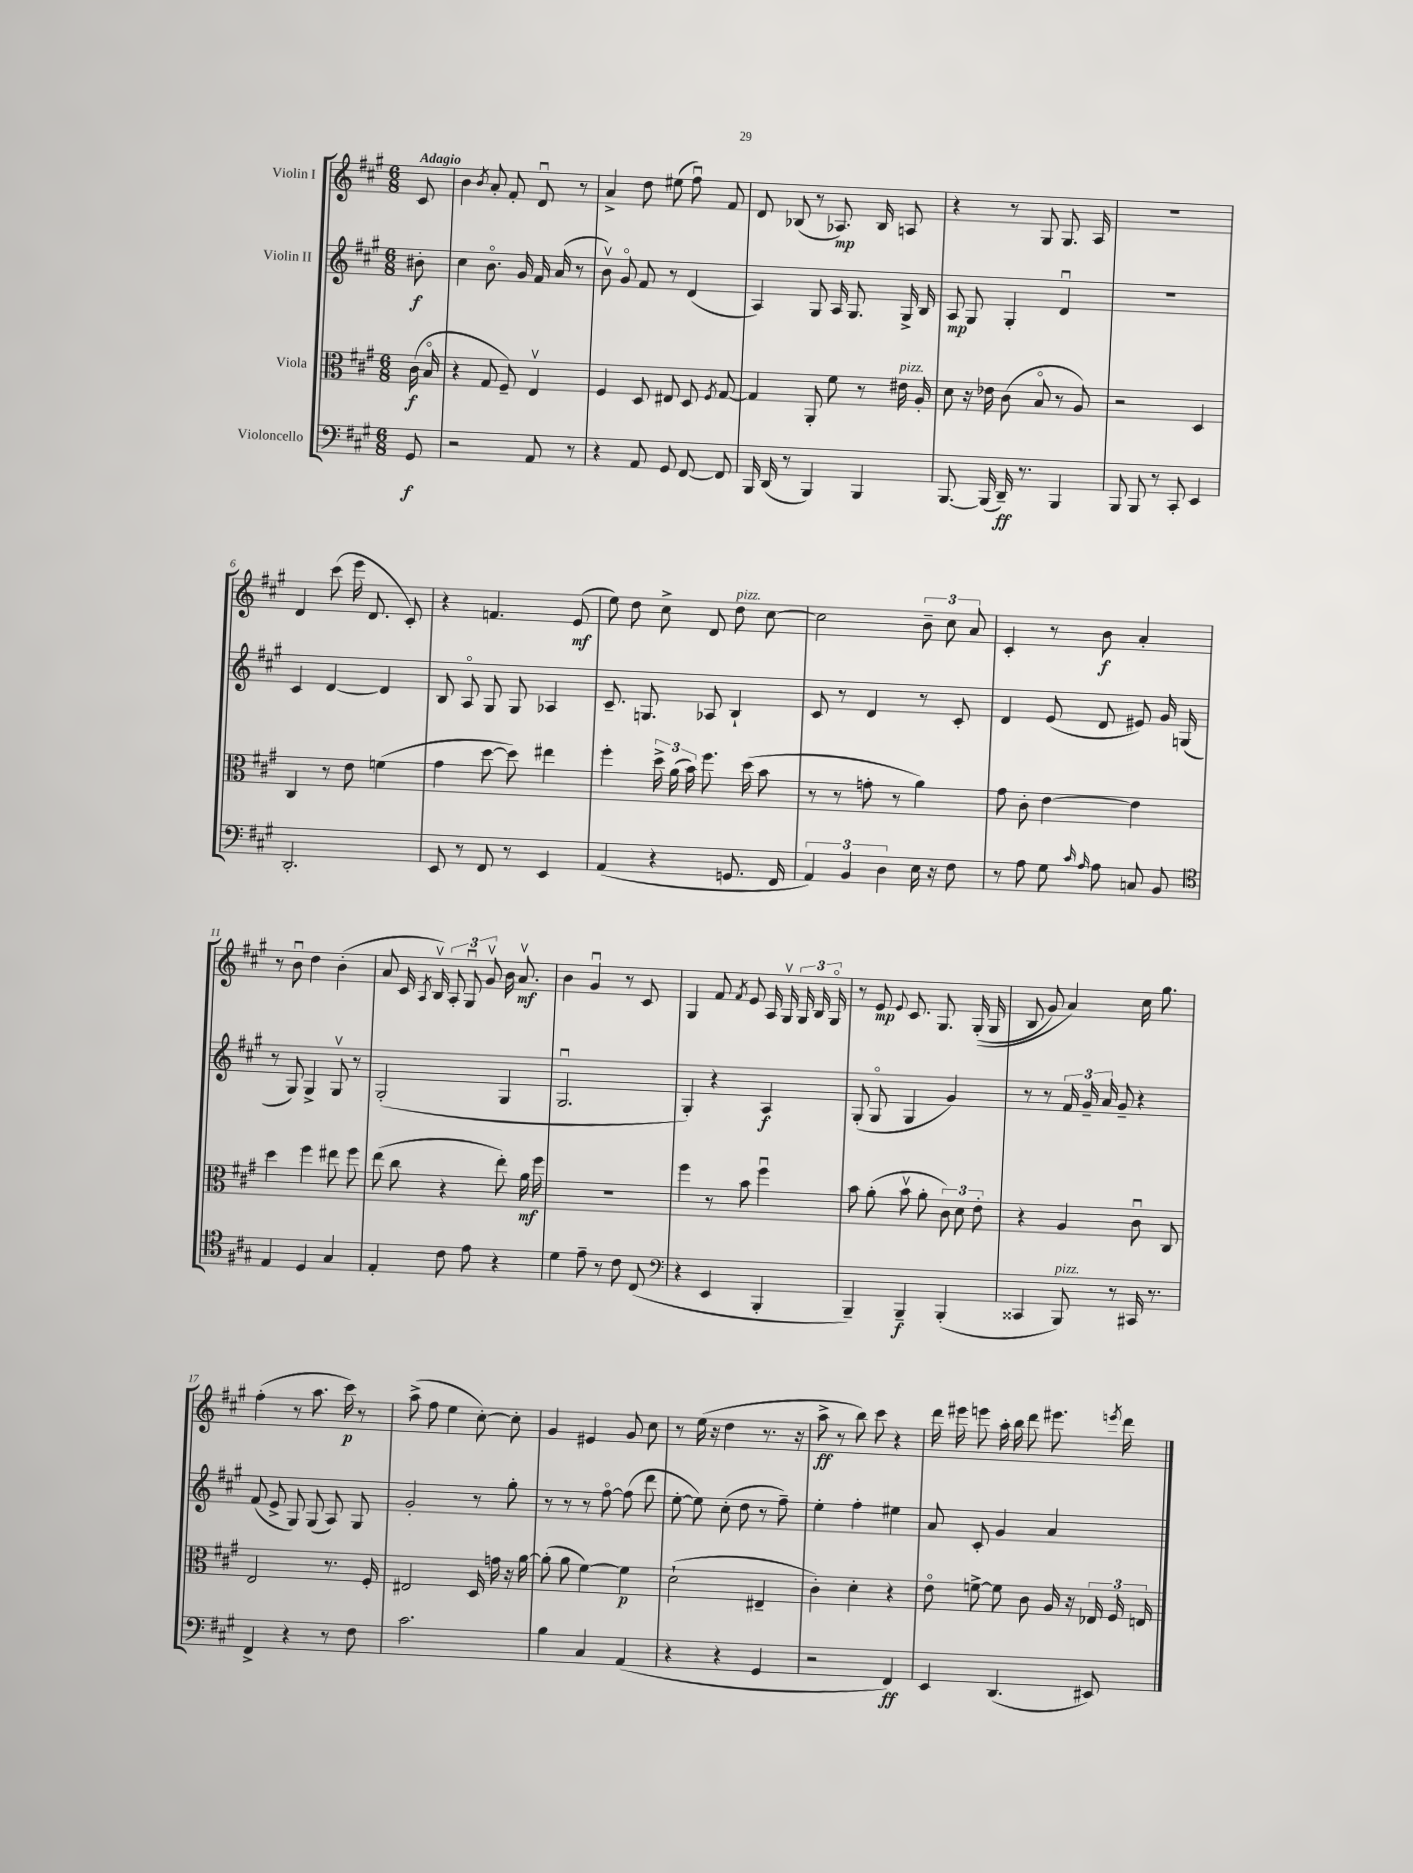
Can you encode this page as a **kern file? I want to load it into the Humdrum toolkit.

**kern	**dynam	**kern	**dynam	**kern	**dynam	**kern	**dynam
*part4	*part4	*part3	*part3	*part2	*part2	*part1	*part1
*staff4	*staff4	*staff3	*staff3	*staff2	*staff2	*staff1	*staff1
*I"Violoncello	*	*I"Viola	*	*I"Violin II	*	*I"Violin I	*
*clefF4	*	*clefC3	*	*clefG2	*	*clefG2	*
*k[f#c#g#]	*	*k[f#c#g#]	*	*k[f#c#g#]	*	*k[f#c#g#]	*
*M6/8	*	*M6/8	*	*M6/8	*	*M6/8	*
=	=	=	=	=	=	=	=
!	!	!	!	!	!	!LO:TX:a:B:t=Adagio	!
8GG#/	f	(16c#\	f	8b#X'\	f	8c#/	.
.	.	16B/	.	.	.	.	.
=1	=1	=1	=1	=1	=1	=1	=1
2r	.	4r	.	4cc#\	.	4b\	.
.	.	.	.	.	.	8qb/	.
.	.	8G#/	.	8.b\	.	8a'/	.
.	.	8F#~/)	.	.	.	8f#'/	.
.	.	.	.	16g#/	.	.	.
8AA/	.	4Ev/	.	16f#/	.	8du/	.
.	.	.	.	(16a/	.	.	.
8r	.	.	.	8r	.	8r	.
=2	=2	=2	=2	=2	=2	=2	=2
4r	.	4F#/	.	8bv\)	.	4a^/	.
.	.	.	.	8g#/	.	.	.
8AA/	.	8D/	.	8f#/	.	8dd\	.
8GG#/	.	8E#X/	.	8r	.	(8ee#X\	.
[8FF#/	.	8D/	.	(4d/	.	8ff#u\)	.
.	.	8qF#/	.	.	.	.	.
8FF#/]	.	[8G#/	.	.	.	8f#/	.
=3	=3	=3	=3	=3	=3	=3	=3
16BBB/	.	4G#/]	.	4A/)	.	8d/	.
(16DD/	.	.	.	.	.	.	.
8r	.	.	.	.	.	(8B-X/	.
4BBB/)	.	8AA'/	.	8G#/	.	8r	.
.	.	8f#\	.	16A/	.	8.A-X/)	mp
.	.	.	.	8.G#/	.	.	.
4BBB/	.	8r	.	.	.	.	.
.	.	.	.	.	.	16B-/	.
!	!	!LO:TX:a:i:t=pizz.	!	!	!	!	!
.	.	16e#X\	.	16G#^/	.	8An/	.
.	.	16A'/	.	16B/	.	.	.
=4	=4	=4	=4	=4	=4	=4	=4
[8.BBB/	.	8d\	.	8A/	mp	4r	.
.	.	16r	.	8G#/	.	.	.
(16BBB/]	.	16e-X\	.	.	.	.	.
16DD~/)	ff	(8c#\	.	4G#'/	.	8r	.
8.r	.	.	.	.	.	.	.
.	.	8B/	.	.	.	8G#/	.
4BBB/	.	8r	.	4du/	.	8.G#/	.
.	.	8A/)	.	.	.	.	.
.	.	.	.	.	.	16A/	.
=5	=5	=5	=5	=5	=5	=5	=5
8BBB/	.	2r	.	2.r	.	2.r	.
8BBB/	.	.	.	.	.	.	.
8r	.	.	.	.	.	.	.
8CC#'/	.	.	.	.	.	.	.
4EE/	.	4D/	.	.	.	.	.
!!LO:LB:g=z
=6	=6	=6	=6	=6	=6	=6	=6
2.DD'/	.	4C#/	.	4c#/	.	4d/	.
.	.	8r	.	[4d/	.	(8ccc#\	.
.	.	8e\	.	.	.	16eee\	.
.	.	.	.	.	.	8.d/	.
.	.	(4fn\	.	4d/]	.	.	.
.	.	.	.	.	.	8c#'/)	.
=7	=7	=7	=7	=7	=7	=7	=7
8EE/	.	4g#\	.	8B/	.	4r	.
8r	.	.	.	8A/	.	.	.
8FF#/	.	[8dd\	.	8G#/	.	4.fn/	.
8r	.	8dd\])	.	8G#/	.	.	.
4EE/	.	4ee#X\	.	4A-X/	.	.	.
.	.	.	.	.	.	(8e/	mf
=8	=8	=8	=8	=8	=8	=8	=8
(4AA/	.	4ff#'\	.	8.c#~/	.	8ee\)	.
.	.	.	.	.	.	8dd\	.
.	.	.	.	8.Gn/	.	.	.
4r	.	24dd^\	.	.	.	8cc#^\	.
.	.	(24a\	.	.	.	.	.
.	.	24b\)	.	.	.	.	.
.	.	8.ff#\	.	8A-X/	.	8d/	.
!	!	!	!	!	!	!LO:TX:a:i:t=pizz.	!
8.GGn/	.	.	.	4B`/	.	8dd\	.
.	.	(16dd\	.	.	.	.	.
.	.	8b\	.	.	.	[8cc#\	.
16FF#/	.	.	.	.	.	.	.
=9	=9	=9	=9	=9	=9	=9	=9
6AA/)	.	8r	.	8c#/	.	2cc#\]	.
.	.	8r	.	8r	.	.	.
6BB/	.	.	.	.	.	.	.
.	.	8gn'\	.	4d/	.	.	.
6D\	.	.	.	.	.	.	.
.	.	8r	.	.	.	.	.
16E\	.	4a\)	.	8r	.	12b~\	.
16r	.	.	.	.	.	.	.
.	.	.	.	.	.	12cc#\	.
8F#\	.	.	.	8c#'/	.	.	.
.	.	.	.	.	.	12a/	.
=10	=10	=10	=10	=10	=10	=10	=10
8r	.	8g#\	.	4d/	.	4c#'/	.
8A\	.	8c#'\	.	.	.	.	.
8G#\	.	[4e\	.	(8e/	.	8r	.
16qqc#/	.	.	.	.	.	.	.
16qqA/	.	.	.	.	.	.	.
8A\	.	.	.	8d/	.	8b\	f
8Cn/	.	4e\]	.	8e#X/)	.	4a'/	.
8BB/	.	.	.	16g#/	.	.	.
.	.	.	.	(16Gn/	.	.	.
!!LO:LB:g=z
=11	=11	=11	=11	=11	=11	=11	=11
*clefC4	*	*	*	*	*	*	*
4E/	.	4dd\	.	8r	.	8r	.
.	.	.	.	8G#/)	.	8bu\	.
4D/	.	4ff#\	.	4G#^/	.	4dd\	.
4G#/	.	8ee#X\	.	8G#v/	.	(4b'\	.
.	.	8ff#\	.	8r	.	.	.
=12	=12	=12	=12	=12	=12	=12	=12
4E'/	.	(8ee\	.	(2G#'/	.	8a/	.
.	.	8cc#\	.	.	.	16c#/	.
.	.	.	.	.	.	8qA/	.
.	.	.	.	.	.	16Bv/)	.
8c#\	.	4r	.	.	.	12A'/	.
.	.	.	.	.	.	12G#u/	.
8e\	.	.	.	.	.	.	.
.	.	.	.	.	.	12g#v/	.
4r	.	8ee'\)	.	4G#/	.	16b\	.
.	.	.	.	.	.	8.av/	mf
.	.	16a\	mf	.	.	.	.
.	.	16ff#\	.	.	.	.	.
=13	=13	=13	=13	=13	=13	=13	=13
4d\	.	2.r	.	2.G#u/	.	4b\	.
8e~\	.	.	.	.	.	4g#u/	.
8r	.	.	.	.	.	.	.
8c#\	.	.	.	.	.	8r	.
(8C#/	.	.	.	.	.	8c#/	.
=14	=14	=14	=14	=14	=14	=14	=14
*clefF4	*	*	*	*	*	*	*
4r	.	4ff#\	.	4G#'/)	.	4G#/	.
4EE/	.	8r	.	4r	.	8f#/	.
.	.	.	.	.	.	8qf#/	.
.	.	8b\	.	.	.	8e/	.
4BBB'/	.	4ff#u\	.	4A/	f	16A/	.
.	.	.	.	.	.	16G#v/	.
.	.	.	.	.	.	24G#/	.
.	.	.	.	.	.	24B/	.
.	.	.	.	.	.	24G#/	.
=15	=15	=15	=15	=15	=15	=15	=15
4BBB~/)	.	8b\	.	(8G#'/	.	8r	.
.	.	(8a'\	.	8G#/	.	8e/	mp
.	.	.	.	.	.	8qqe/	.
4BBB~/	f	8bv\	.	4G#/	.	8.c#/	.
.	.	8a'\	.	.	.	.	.
.	.	.	.	.	.	8.G#/	.
(4BBB'/	.	12c#\)	.	4g#/)	.	.	.
.	.	12d\	.	.	.	.	.
.	.	.	.	.	.	((16G#'/	.
.	.	12e'\	.	.	.	.	.
.	.	.	.	.	.	16G#/	.
=16	=16	=16	=16	=16	=16	=16	=16
4CC##X/	.	4r	.	8r	.	8B/	.
.	.	.	.	8r	.	8g#/)	.
!LO:TX:a:i:t=pizz.	!	!	!	!	!	!	!
8BBB/)	.	4A/	.	24f#/	.	4a/)	.
.	.	.	.	24g#~/	.	.	.
.	.	.	.	24a/	.	.	.
8r	.	.	.	8g#~/	.	.	.
16CC#X/	.	8c#u\	.	4r	.	16cc#\	.
8.r	.	.	.	.	.	8.gg#\	.
.	.	8C#/	.	.	.	.	.
!!LO:LB:g=z
=17	=17	=17	=17	=17	=17	=17	=17
4FF#^/	.	2E/	.	(8f#/	.	(4ff#'\	.
.	.	.	.	8e^/	.	.	.
4r	.	.	.	8G#/)	.	8r	.
.	.	.	.	(8G#/	.	8.aa\	.
8r	.	8.r	.	8A/)	.	.	.
.	.	.	.	.	.	16ccc#\)	p
8F#\	.	.	.	8G#/	.	8r	.
.	.	16F#'/	.	.	.	.	.
=18	=18	=18	=18	=18	=18	=18	=18
2.c#\	.	2E#X/	.	2g#'/	.	(8aa^\	.
.	.	.	.	.	.	8ff#\	.
.	.	.	.	.	.	4ee\	.
.	.	16D/	.	8r	.	[8cc#'\)	.
.	.	16gn\	.	.	.	.	.
.	.	16r	.	8gg#'\	.	8cc#'\]	.
.	.	[16a\	.	.	.	.	.
=19	=19	=19	=19	=19	=19	=19	=19
4B\	.	(8a'\]	.	8r	.	4g#/	.
.	.	8a\	.	8r	.	.	.
4C#/	.	[4f#\)	.	8r	.	4e#X/	.
.	.	.	.	[8ff#\	.	.	.
(4AA/	.	4f#\]	p	(8ff#\]	.	8g#/	.
.	.	.	.	8ddd\	.	8cc#\	.
=20	=20	=20	=20	=20	=20	=20	=20
4r	.	(2d`\	.	[8ee'\	.	8r	.
.	.	.	.	8ee\])	.	(16ee\	.
.	.	.	.	.	.	16r	.
4r	.	.	.	(8cc#'\	.	4dd\	.
.	.	.	.	8dd\	.	.	.
4GG#/	.	4E#X~/	.	8r	.	8.r	.
.	.	.	.	8ff#~\)	.	.	.
.	.	.	.	.	.	16r	.
=21	=21	=21	=21	=21	=21	=21	=21
2r	.	4c#'\)	.	4ee'\	.	8aa^\	ff
.	.	.	.	.	.	8r	.
.	.	4d'\	.	4ff#'\	.	8bb\)	.
.	.	.	.	.	.	8ccc#\	.
4FF#/)	ff	4r	.	4ee#X\	.	4r	.
=22	=22	=22	=22	=22	=22	=22	=22
4EE/	.	8e\	.	8a/	.	16ddd\	.
.	.	.	.	.	.	16eee#X\	.
.	.	[8fn^\	.	8c#'/	.	8eeen\	.
(4.DD/	.	8f\]	.	4g#/	.	16aa'\	.
.	.	.	.	.	.	16bb\	.
.	.	8c#\	.	.	.	8ddd\	.
.	.	16A/	.	4a/	.	8.eee#X\	.
.	.	16r	.	.	.	.	.
8EE#X/)	.	24E-X/	.	.	.	.	.
.	.	24F#/	.	.	.	.	.
.	.	.	.	.	.	8qeeen/	.
.	.	.	.	.	.	16ddd\	.
.	.	24En/	.	.	.	.	.
==	==	==	==	==	==	==	==
*-	*-	*-	*-	*-	*-	*-	*-
